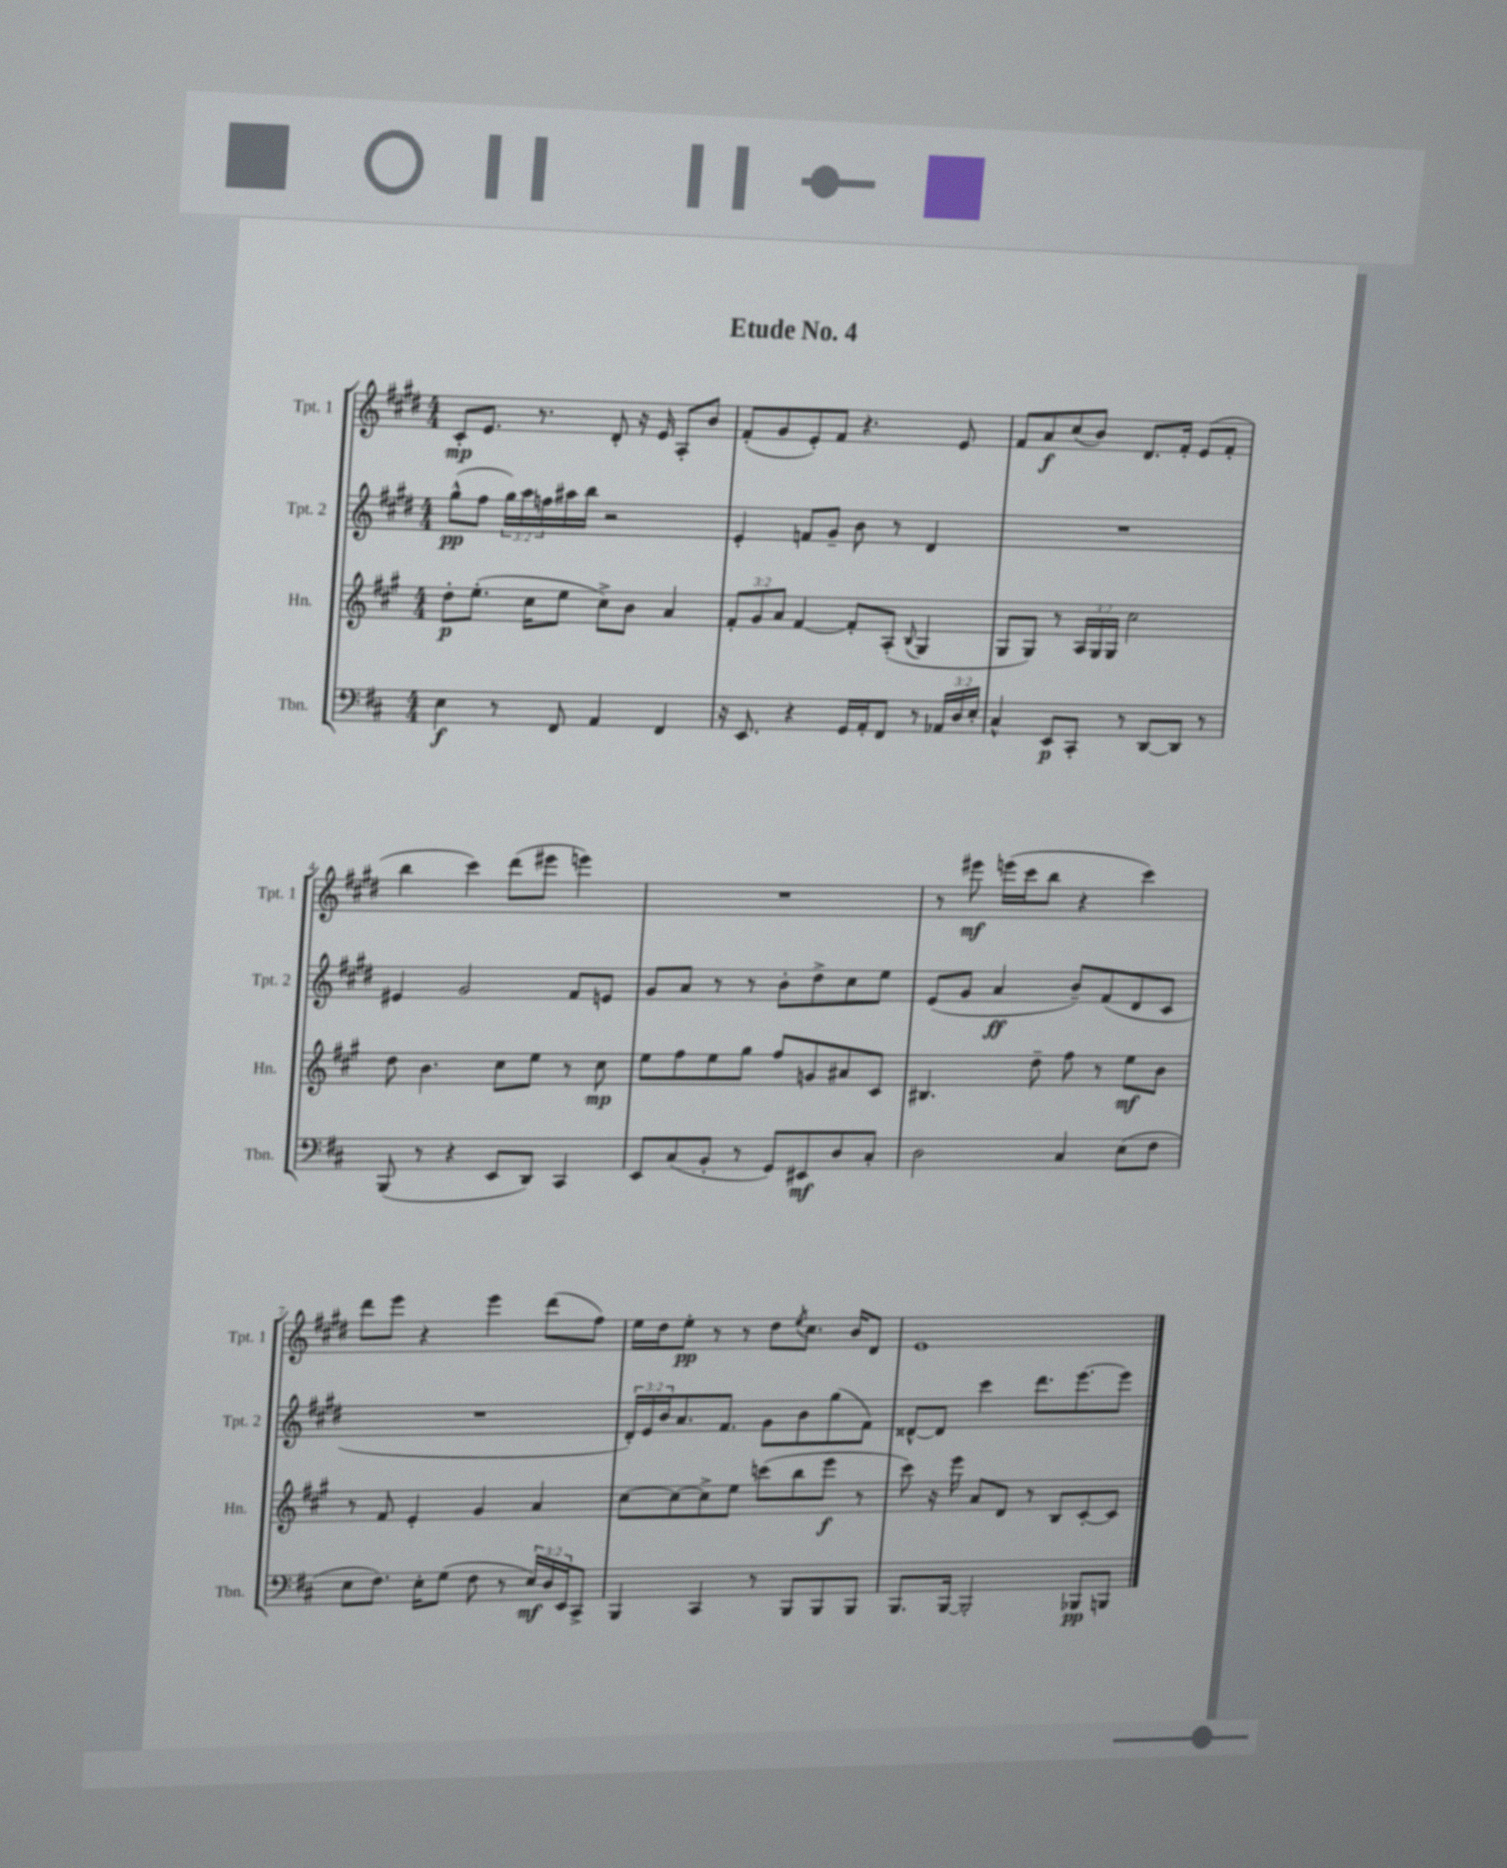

**kern	**kern	**kern	**kern
*staff4	*staff3	*staff2	*staff1
*clefF4	*clefG2	*clefG2	*clefG2
*k[f#c#]	*k[f#c#g#]	*k[f#c#g#d#]	*k[f#c#g#d#]
*M4/4	*M4/4	*M4/4	*M4/4
4E\	8dd'\L	(8gg#^^\L	8c#'/L
.	(8.ee'\J	8ff#\J	8.e/J
8r	.	24gg#\LL)	.
.	.	24aa\	.
.	16cc#\LK	.	8.r
.	.	24ff\	.
8FF#/	8ee\J	16aa#\	.
.	.	16bb\JJ	.
4AA/	8cc#^\L)	2r	8d#'/
.	8b\J	.	16r
.	.	.	16e/
4FF#/	4a/	.	8A'/L
.	.	.	8b/J
=	=	=	=
16r	12f#'/L	4e'/	(8f#'/L
8.EE/	.	.	.
.	12g#/	.	.
.	.	.	8g#/
.	12a/J	.	.
4r	[4f#/	8f/L	8e'/)
.	.	8g#~/J	8f#/J
16GG/LL	8f#'/]L	8b\	4.r
16AA'/J	.	.	.
8FF#/J	(8A'/J	8r	.
.	8qqB/	.	.
8r	4G#/	4d#/	.
24AA-/LL	.	.	8e/
24D/	.	.	.
24E'/JJ	.	.	.
=	=	=	=
4C#^^/	8G#/L	1r	8f#/L
.	8G#/J)	.	8a/
8EE/L	8r	.	(8cc#/
8CC#'/J	24A/LL	.	8b/J)
.	24G#/	.	.
.	24G#/JJ	.	.
8r	2cc#\	.	8.d#/L
[8DD/L	.	.	.
.	.	.	16f#'/Jk
8DD/]J	.	.	(8e/L
8r	.	.	8f#'/J
=	=	=	=
(8BBB/	8dd\	4e#/	4bb\
8r	4.b\	.	.
4r	.	2g#/	4ccc#\)
8EE/L	8cc#\L	.	(8ddd#\L
8DD/J)	8ee\J	.	8eee#\J
4CC#/	8r	8f#/L	4eee\)
.	8cc#\	8e/J	.
=	=	=	=
8EE/L	8ee\L	8g#/L	1r
(8C#/	8ff#\	8a/J	.
8BB'/J	8ee\	8r	.
8r	8gg#\J	8r	.
8GG/L)	8ff#/L	8b'\L	.
8EE#/	8g/	8dd#^\	.
8D/	8a#/	8cc#\	.
8C#'/J	8c#/J	8ee\J	.
=	=	=	=
2D\	4.B#/	(8e/L	8r
.	.	8g#/J	8eee#\
.	.	4a/	(16eee\LL
.	.	.	16ccc#\J
.	8dd~\	.	8bb\J
4C#/	8ff#\	8b~/L)	4r
.	8r	(8f#/	.
(8E\L	8ee\L	8d#/	4ccc#\)
8F#\J	8b\J	8c#/J	.
=	=	=	=
8E\L	8r	1r	8ddd#\L
8.F#\J)	8f#/	.	8eee\J
.	4e'/	.	4r
16E'\LK	.	.	.
(8G\J	.	.	.
8F#\	4g#/	.	4eee\
8r	.	.	.
24E/LL)	4a/	.	(8ddd#\L
24D/	.	.	.
24EE/J	.	.	.
8CC#^/J	.	.	8ff#\J)
=	=	=	=
4BBB/	[8cc#\L	24d#'/LL)	16ee\LL
.	.	24e/	.
.	.	.	16dd#\J
.	.	24b/J	.
.	8cc#\_	8.a/	8ee'\J
4CC#/	8cc#^\]	.	8r
.	.	8.f#/J	.
.	8ee\J	.	8r
8r	(8ccc\L	8g#\L	8dd#\L
.	.	.	8qee/
8BBB/L	8bb\	8b\	8.cc#\J
8BBB/	8eee\J	(8gg#\	.
.	.	.	16b/LK
8BBB/J	8r	8f#\J)	8d#/J
=	=	=	=
8.BBB/L	8ccc#\)	[8d##^^/L	1e
.	16r	8d##/]J	.
[16BBB/Jk	16eee\	.	.
2BBB'/]	8a/L	4ccc#\	.
.	8d/J	.	.
.	8r	8.ddd#\L	.
.	8B/L	.	.
.	.	[8.eee\	.
8BBB-/L	[8c#'/	.	.
8BBB/J	8c#/]J	8eee\]J	.
==	==	==	==
*-	*-	*-	*-
